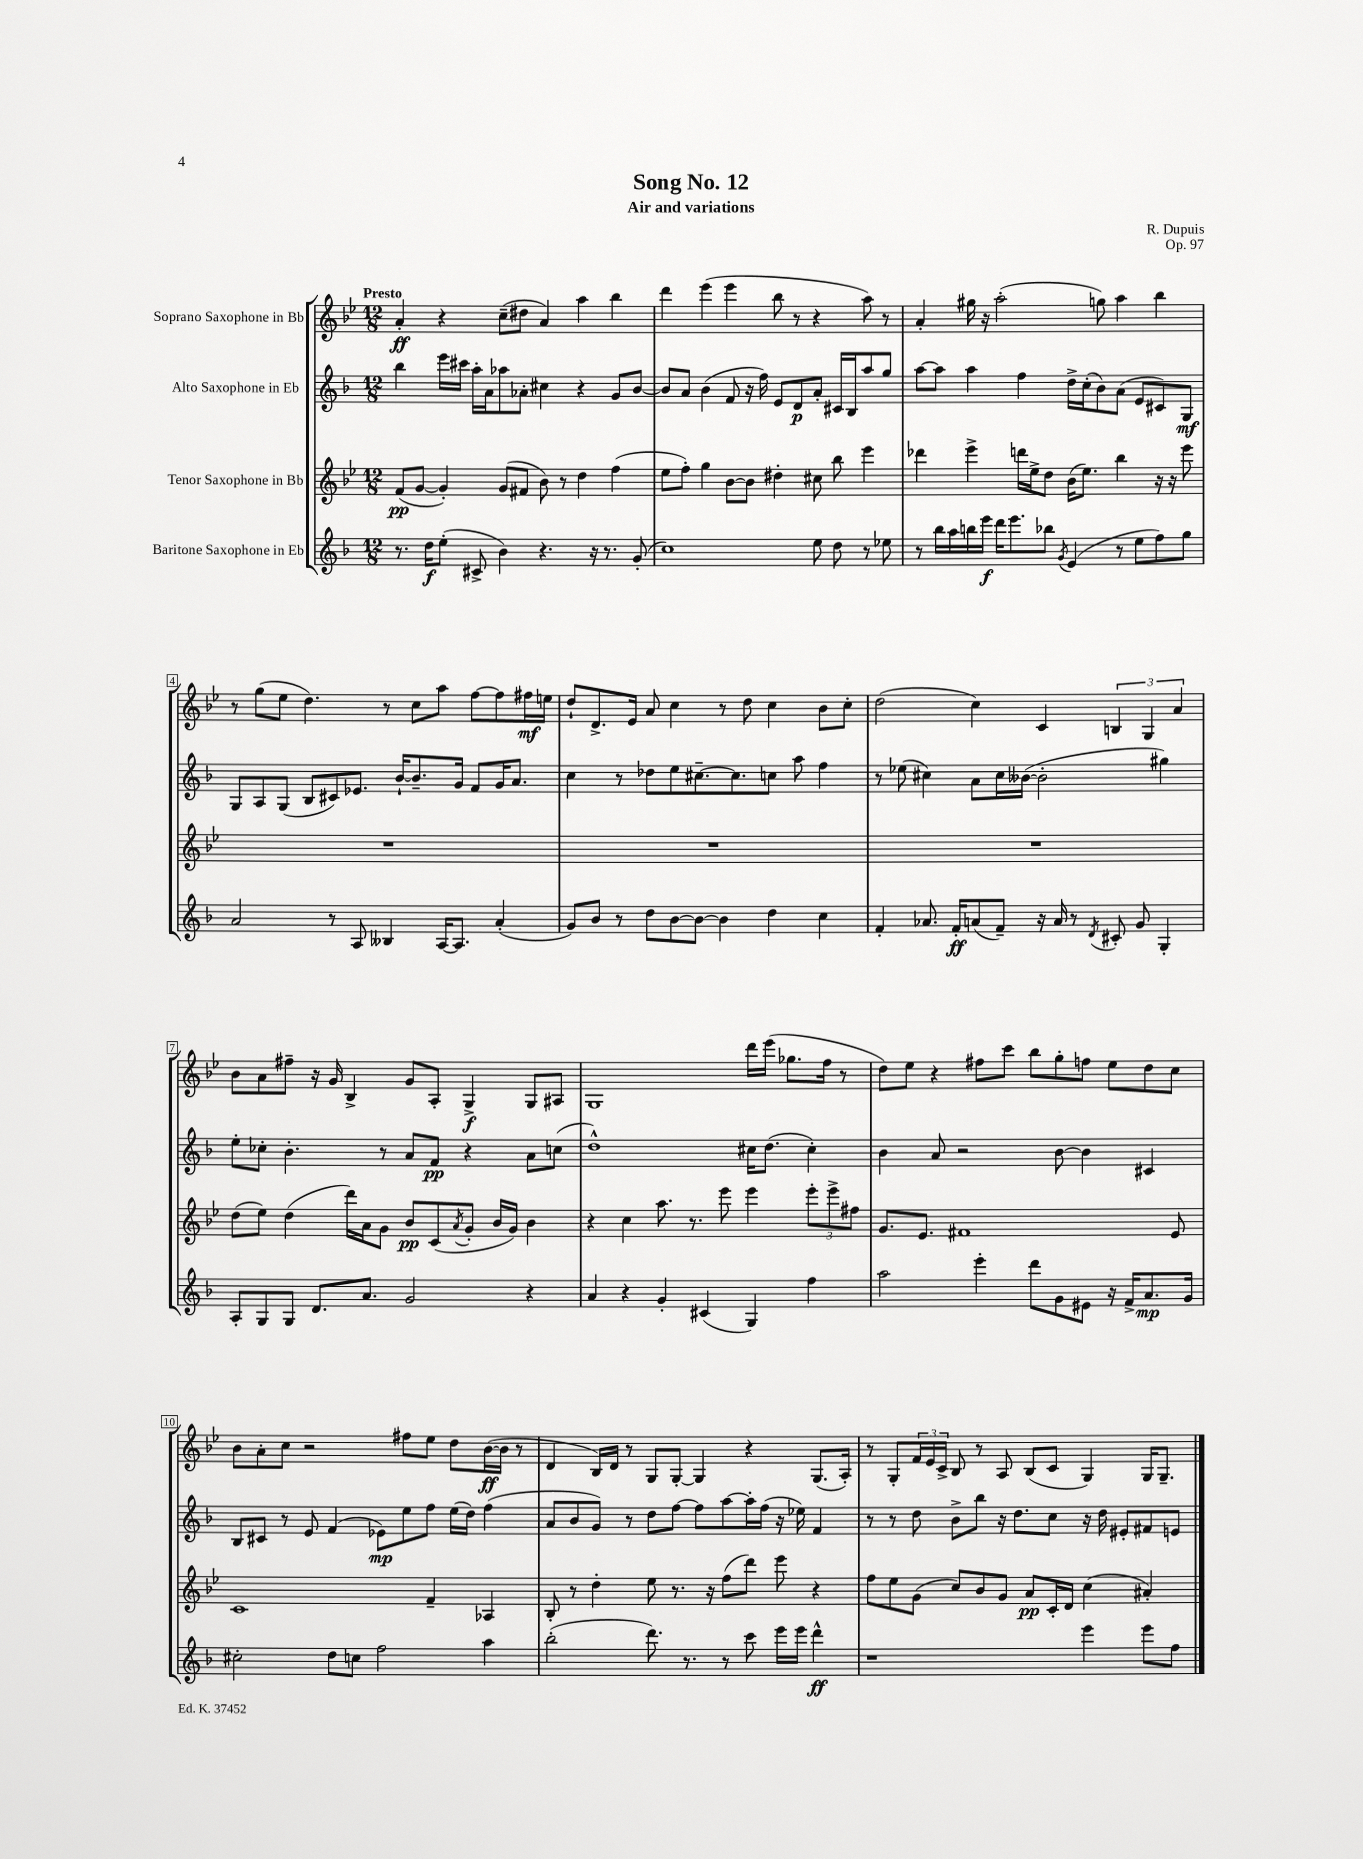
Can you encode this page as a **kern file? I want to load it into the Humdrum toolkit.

**kern	**dynam	**kern	**dynam	**kern	**dynam	**kern	**dynam
*part4	*part4	*part3	*part3	*part2	*part2	*part1	*part1
*staff4	*staff4	*staff3	*staff3	*staff2	*staff2	*staff1	*staff1
*I"Baritone Saxophone in Eb	*	*I"Tenor Saxophone in Bb	*	*I"Alto Saxophone in Eb	*	*I"Soprano Saxophone in Bb	*
*clefG2	*	*clefG2	*	*clefG2	*	*clefG2	*
*k[b-]	*	*k[b-e-]	*	*k[b-]	*	*k[b-e-]	*
*M12/8	*	*M12/8	*	*M12/8	*	*M12/8	*
=1	=1	=1	=1	=1	=1	=1	=1
!	!	!	!	!	!	!LO:TX:a:B:t=Presto	!
8.r	.	(8f/L	pp	4bb-\	.	4a'/	ff
.	.	[8g/J	.	.	.	.	.
16dd\KL	f	.	.	.	.	.	.
(8ee'\J	.	4g'/])	.	16eee\LL	.	4r	.
.	.	.	.	16ccc#X\JJ	.	.	.
8c#X^/	.	.	.	16aa'\LL	.	.	.
.	.	.	.	16a\J	.	.	.
4b-\)	.	(8g/L	.	8aa-X\	.	(8cc~\L	.
.	.	8f#X/J	.	8a-X'\J	.	8dd#X\J	.
4.r	.	8b-\)	.	4cc#X\	.	4a/)	.
.	.	8r	.	.	.	.	.
.	.	4dd\	.	4r	.	4aa\	.
16r	.	.	.	.	.	.	.
8.r	.	.	.	.	.	.	.
.	.	(4ff\	.	8g/L	.	4bb-\	.
(8g'/	.	.	.	[8b-/J	.	.	.
=2	=2	=2	=2	=2	=2	=2	=2
1cc)	.	8ee-\L	.	8b-/L]	.	4ddd\	.
.	.	8ff'\J)	.	8a/J	.	.	.
.	.	4gg\	.	(4b-\	.	(4eee-\	.
.	.	[8b-\L	.	8f/	.	4eee-\	.
.	.	8b-\J]	.	16r	.	.	.
.	.	.	.	16ff\)	.	.	.
.	.	4dd#X'\	.	8e/L	.	8bb-\	.
.	.	.	.	8d/	p	8r	.
8ee\	.	8cc#X\	.	8a'/J	.	4r	.
8dd\	.	8bb-\	.	16c#X/LL	.	.	.
.	.	.	.	16B-/J	.	.	.
8r	.	4eee-\	.	8aa/	.	8aa\)	.
8ee-X\	.	.	.	8gg/J	.	8r	.
=3	=3	=3	=3	=3	=3	=3	=3
8r	.	4ddd-X\	.	[8aa\L	.	4a'/	.
16bb-\LL	.	.	.	8aa\J]	.	.	.
16aa\	.	.	.	.	.	.	.
16bbn\	.	4eee-^\	.	4aa\	.	16gg#X\	.
16eee\JJ	f	.	.	.	.	16r	.
16ddd\KL	.	.	.	.	.	(2aa'\	.
8.eee\	.	.	.	.	.	.	.
.	.	16dddn\LL	.	4ff\	.	.	.
.	.	16ee-^\J	.	.	.	.	.
8bb-X\J	.	8dd\J	.	.	.	.	.
8qg/	.	.	.	.	.	.	.
(4e/	.	(16b-\KL	.	16dd^\LL	.	.	.
.	.	8.ee-\J)	.	(16cc'\J	.	.	.
.	.	.	.	8b-\)	.	8ggn\)	.
8r	.	4bb-\	.	(8a\J	.	4aa\	.
8ee\L	.	.	.	8e/L	.	.	.
8ff\)	.	16r	.	8c#X/)	.	4bb-\	.
.	.	16r	.	.	.	.	.
8gg\J	.	8eee-\	.	8G/J	mf	.	.
!!LO:LB:g=z
=4	=4	=4	=4	=4	=4	=4	=4
2a/	.	1.r	.	8G/L	.	8r	.
.	.	.	.	8A/	.	(8gg\L	.
.	.	.	.	(8G/J	.	8ee-\J	.
.	.	.	.	8B-/L	.	4.dd\)	.
8r	.	.	.	8c#X/)	.	.	.
8A/	.	.	.	8.e-X/J	.	.	.
4B--X/	.	.	.	.	.	8r	.
.	.	.	.	[16b-`/KL	.	.	.
.	.	.	.	8.b-~/]	.	8cc\L	.
[16A/KL	.	.	.	.	.	8aa\J	.
8.A/J]	.	.	.	16g/Jk	.	.	.
.	.	.	.	8f/L	.	[8ff\L	.
(4a'/	.	.	.	16g/K	.	8ff\]	.
.	.	.	.	8.a/J	.	.	.
.	.	.	.	.	.	16ff#X\L	mf
.	.	.	.	.	.	16een\JJ	.
=5	=5	=5	=5	=5	=5	=5	=5
8g/L)	.	1.r	.	4cc\	.	8dd`/L	.
8b-/J	.	.	.	.	.	8.d^/	.
8r	.	.	.	8r	.	.	.
.	.	.	.	.	.	16e-/Jk	.
8dd\L	.	.	.	8dd-X\L	.	8a/	.
[8b-\	.	.	.	8ee\	.	4cc\	.
8b-\J_	.	.	.	[8.cc#X~\	.	.	.
4b-\]	.	.	.	.	.	8r	.
.	.	.	.	8.cc#\]	.	.	.
.	.	.	.	.	.	8dd\	.
4dd\	.	.	.	8ccn\J	.	4cc\	.
.	.	.	.	8aa\	.	.	.
4cc\	.	.	.	4ff\	.	8b-\L	.
.	.	.	.	.	.	8cc'\J	.
=6	=6	=6	=6	=6	=6	=6	=6
4f'/	.	1.r	.	8r	.	(2dd\	.
.	.	.	.	(8ee-X\	.	.	.
8.a-X/	.	.	.	4cc#X\)	.	.	.
16f'/KL	ff	.	.	.	.	.	.
(8an/	.	.	.	8a\L	.	4cc\)	.
8f~/J)	.	.	.	16cc#\L	.	.	.
.	.	.	.	([16b--X\JJ	.	.	.
16r	.	.	.	2b--'\]	.	4c/	.
16a/	.	.	.	.	.	.	.
8r	.	.	.	.	.	.	.
8qd/	.	.	.	.	.	.	.
8c#X'/	.	.	.	.	.	6Bn/	.
8g/	.	.	.	.	.	.	.
.	.	.	.	.	.	6G/	.
4G'/	.	.	.	4gg#X\)	.	.	.
.	.	.	.	.	.	6a/	.
!!LO:LB:g=z
=7	=7	=7	=7	=7	=7	=7	=7
8A'/L	.	(8dd\L	.	8ee'\L	.	8b-\L	.
8G/	.	8ee-\J)	.	8cc-X'\J	.	8a\	.
8G/J	.	(4dd\	.	4.b-'\	.	8ff#X~\J	.
8.d/L	.	.	.	.	.	16r	.
.	.	.	.	.	.	16g/	.
.	.	16ddd\LL)	.	.	.	4B-^/	.
8.a/J	.	16a\J	.	.	.	.	.
.	.	8g\J	.	8r	.	.	.
2g/	.	8b-/L	pp	8a/L	.	8g/L	.
.	.	(8c/	.	8f/J	pp	8A'/J	.
.	.	8qa/	.	.	.	.	.
.	.	8g'/J	.	4r	.	4G^/	f
.	.	16b-/LL	.	.	.	.	.
.	.	16g/JJ)	.	.	.	.	.
4r	.	4b-\	.	8a\L	.	8G/L	.
.	.	.	.	(8ccn\J	.	8A#X/J	.
=8	=8	=8	=8	=8	=8	=8	=8
4a/	.	4r	.	1dd^^)	.	1G	.
4r	.	4cc\	.	.	.	.	.
4g'/	.	8.aa\	.	.	.	.	.
.	.	8.r	.	.	.	.	.
(4c#X/	.	.	.	.	.	.	.
.	.	8eee-\	.	.	.	.	.
4G/)	.	4eee-\	.	16cc#X\KL	.	16ddd\LL	.
.	.	.	.	(8.dd\J	.	(16eee-\JJ	.
.	.	.	.	.	.	8.gg-X\L	.
4ff\	.	12eee-'\L	.	4cc#'\)	.	.	.
.	.	.	.	.	.	16ff\Jk	.
.	.	12eee-^\	.	.	.	.	.
.	.	.	.	.	.	8r	.
.	.	12ff#X\J	.	.	.	.	.
=9	=9	=9	=9	=9	=9	=9	=9
2aa\	.	8.g/L	.	4b-\	.	8dd\L)	.
.	.	.	.	.	.	8ee-\J	.
.	.	8.e-/J	.	.	.	.	.
.	.	.	.	8a/	.	4r	.
.	.	1f#X	.	2r	.	.	.
4eee'\	.	.	.	.	.	8ff#X\L	.
.	.	.	.	.	.	8ccc\J	.
8ddd\L	.	.	.	.	.	8bb-\L	.
8g\	.	.	.	[8b-\	.	8gg'\	.
8e#X\J	.	.	.	4b-\]	.	8ffn\J	.
16r	.	.	.	.	.	8ee-\L	.
16f^/KL	.	.	.	.	.	.	.
8.a/	mp	.	.	4c#X/	.	8dd\	.
.	.	8e-/	.	.	.	8cc\J	.
16g/Jk	.	.	.	.	.	.	.
!!LO:LB:g=z
=10	=10	=10	=10	=10	=10	=10	=10
2cc#X'\	.	1c	.	8B-/L	.	8b-\L	.
.	.	.	.	8c#X/J	.	8a'\	.
.	.	.	.	8r	.	8cc\J	.
.	.	.	.	8e/	.	2r	.
8dd\L	.	.	.	(4f/	.	.	.
8ccn\J	.	.	.	.	.	.	.
2ff\	.	.	.	8e-X\L)	mp	.	.
.	.	.	.	8ee\	.	8ff#X\L	.
.	.	4f~/	.	8ff\J	.	8ee-\J	.
.	.	.	.	(16ee\LL	.	8dd\L	.
.	.	.	.	16dd\JJ)	.	.	.
4aa\	.	4A-X/	.	(4ff\	.	([16b-\L	ff
.	.	.	.	.	.	16b-\JJ]	.
.	.	.	.	.	.	8r	.
=11	=11	=11	=11	=11	=11	=11	=11
(2bb-'\	.	8B-'/	.	8a/L	.	4d/	.
.	.	8r	.	8b-/	.	.	.
.	.	4dd'\	.	8g/J)	.	16B-/LL)	.
.	.	.	.	.	.	16d/JJ	.
.	.	.	.	8r	.	8r	.
8.ddd\)	.	8ee-\	.	8dd\L	.	8G/L	.
.	.	8.r	.	[8ff\J	.	[8G'/J	.
8.r	.	.	.	.	.	.	.
.	.	.	.	8ff\L]	.	4G/]	.
.	.	16r	.	.	.	.	.
8r	.	(8ff\L	.	[8aa\	.	.	.
8ccc\	.	8ddd\J)	.	16aa'\L]	.	4r	.
.	.	.	.	(16ff\JJ	.	.	.
16eee\LL	.	8eee-\	.	16r	.	.	.
16eee\JJ	.	.	.	16ee-X\)	.	.	.
4ddd^^\	ff	4r	.	4f/	.	(8.G/L	.
.	.	.	.	.	.	16A'/Jk)	.
=12	=12	=12	=12	=12	=12	=12	=12
1r	.	8ff\L	.	8r	.	8r	.
.	.	8ee-\	.	8r	.	8G'/L	.
.	.	(8g\J	.	8dd\	.	24f/L	.
.	.	.	.	.	.	24e-/	.
.	.	.	.	.	.	24c^/JJ	.
.	.	8cc/L)	.	8b-^\L	.	8B-/	.
.	.	8b-/	.	8bb-\J	.	8r	.
.	.	8g/J	.	16r	.	8A/	.
.	.	.	.	8.dd\L	.	.	.
.	.	8a/L	pp	.	.	(8B-/L	.
.	.	16c'/L	.	8cc\J	.	8c/J	.
.	.	16d/JJ	.	.	.	.	.
4eee\	.	(4cc\	.	16r	.	4G/)	.
.	.	.	.	16dd\	.	.	.
.	.	.	.	8e#X'/L	.	.	.
8eee\L	.	4a#X'/)	.	8f#X/	.	16G/KL	.
.	.	.	.	.	.	8.G~/J	.
8ff\J	.	.	.	8en/J	.	.	.
==	==	==	==	==	==	==	==
*-	*-	*-	*-	*-	*-	*-	*-
